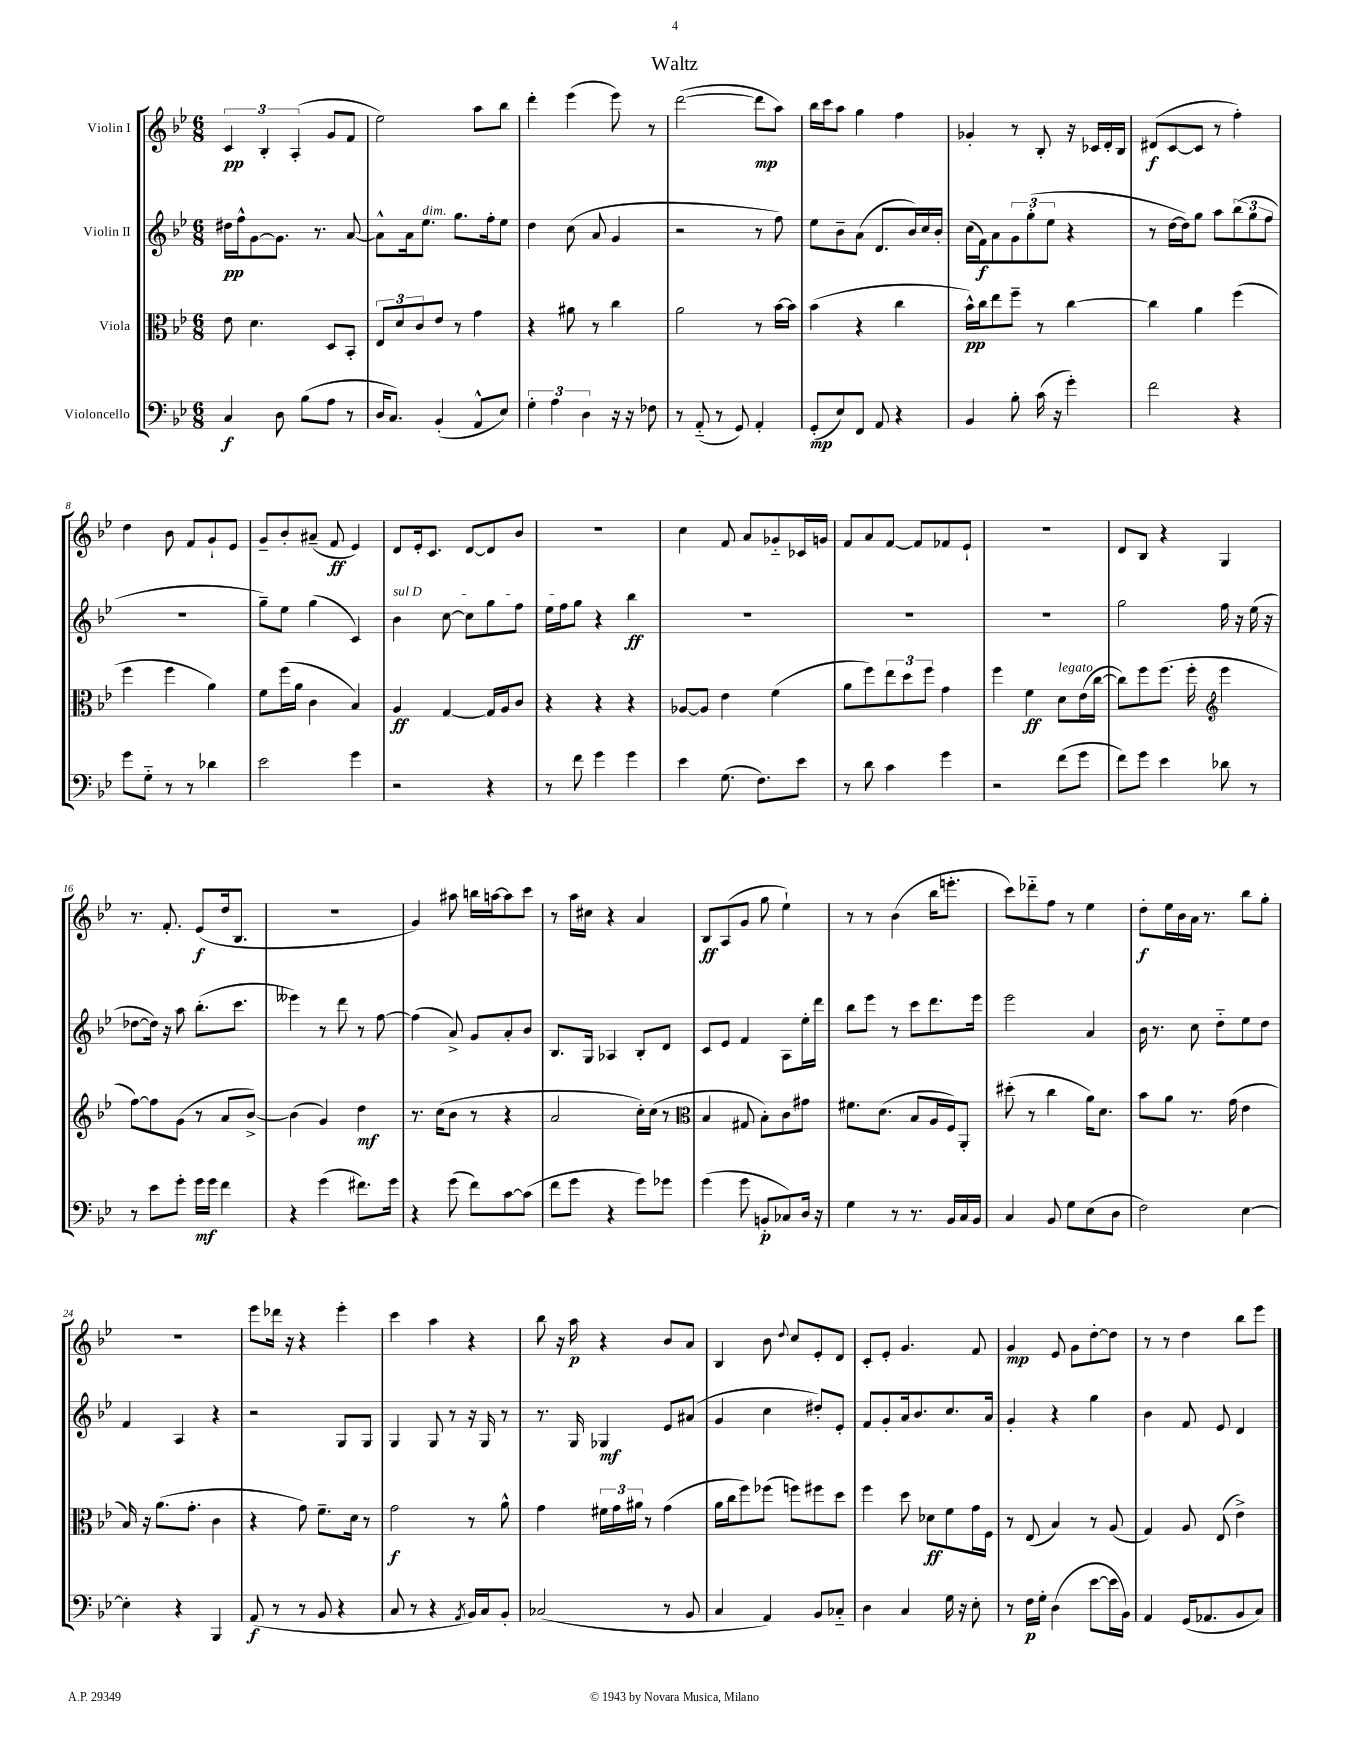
\header { title = "Waltz" }
<<
\new StaffGroup <<
\new Staff = "s0" \with { instrumentName = "Violin I" } {
    \clef treble \key bes \major \numericTimeSignature \time 6/8
    \tuplet 3/2 { c'4\pp bes4-. a4-.( } g'8 f'8 |
    ees''2) a''8 bes''8 |
    d'''4-. ees'''4( ees'''8) r8 |
    d'''2~( d'''8\mp a''8) |
    bes''16 c'''16 a''8 g''4 f''4 |
    ges'4-. r8 bes8-. r16 ces'16 d'16-. bes16 |
    dis'8\f( c'8~ c'8 r8 f''4-.) |
    d''4 bes'8 f'8 g'8-! ees'8 |
    g'8-- bes'8-. ais'8--( f'8\ff ees'4) |
    d'8 ees'16-. c'8. d'8~ d'8 bes'8 |
    R2. |
    c''4 f'8 a'8 ges'8-_ ces'16 g'16 |
    f'8 a'8 f'8~ f'8 fes'8 ees'8-! |
    R2. |
    d'8 bes8 r4 g4 |
    r8. f'8.-. ees'8\f( d''16 bes8. |
    R2. |
    g'4) ais''8 b''16 a''16~ a''8 c'''8 |
    r8 a''16 cis''16 r4 a'4 |
    bes8\ff a8( g'8 g''8 ees''4-!) |
    r8 r8 bes'4( bes''16 e'''8.-. |
    c'''8) des'''8-_ f''8 r8 ees''4 |
    d''8-.\f ees''16 bes'16 a'16 r8. bes''8 g''8-. |
    R2. |
    ees'''8 des'''16 r16 r4 ees'''4-. |
    c'''4 a''4 r4 |
    bes''8 r16 a''16\p r4 bes'8 a'8 |
    bes4 bes'8 \appoggiatura { d''8 } c''8 ees'8-. d'8 |
    c'8-. ees'8-. g'4. f'8 |
    g'4\mp ees'8 g'8 d''8~-. d''8 |
    r8 r8 d''4 bes''8 ees'''8 \bar "|." |
}
\new Staff = "s1" \with { instrumentName = "Violin II" } {
    \clef treble \key bes \major \numericTimeSignature \time 6/8
    dis''16\pp f''16-^ g'8~ g'8. r8. a'8~ |
    a'8-^ a'16 ees''8.^\markup { \italic "dim." } g''8. f''16-. ees''8 |
    d''4 c''8( a'8 g'4 |
    r2 r8 f''8) |
    ees''8 bes'8-- a'8( d'8. bes'16) c''16 bes'16-. |
    c''16( f'16\f) a'8 \tuplet 3/2 { g'8 g''8-.( ees''8 } r4 |
    r8 d''16~ d''16) g''8 a''8 \tuplet 3/2 { bes''8( g''8 f''8 } |
    r2. |
    g''8--) ees''8 g''4( c'4) |
    \once \override TextSpanner.bound-details.left.text = \markup { \italic "sul D" } bes'4\startTextSpan c''8~ c''8 g''8 f''8 |
    ees''16 f''16 g''8\stopTextSpan r4 bes''4\ff |
    R2. |
    R2. |
    R2. |
    g''2 f''16 r16 ees''16( r16 |
    des''8~ des''16) r16 a''8 bes''8.-.( c'''8. |
    eeses'''4) r8 d'''8 r8 f''8~ |
    f''4( a'8->) g'8 a'8-. bes'8 |
    bes8. g16 aes4 bes8-. d'8 |
    c'8 ees'8 f'4 a8 ees''16-. d'''16 |
    bes''8 ees'''8 r8 c'''8 d'''8. ees'''16 |
    ees'''2 a'4 |
    bes'16 r8. c''8 d''8-_ ees''8 d''8 |
    f'4 a4 r4 |
    r2 g8 g8 |
    g4 g8 r8 r16 g16 r8 |
    r8. g16 ges4\mf ees'8 ais'8( |
    g'4 c''4 dis''8-.) ees'8-. |
    f'8 g'8-. a'16 bes'8. c''8. a'16 |
    g'4-. r4 g''4 |
    bes'4 f'8 ees'8 d'4 \bar "|." |
}
\new Staff = "s2" \with { instrumentName = "Viola" } {
    \clef alto \key bes \major \numericTimeSignature \time 6/8
    ees'8 d'4. d8 bes,8-. |
    \tuplet 3/2 { ees8 d'8 c'8 } ees'8 r8 g'4 |
    r4 ais'8 r8 c''4 |
    a'2 r8 bes'16~ bes'16 |
    bes'4( r4 c''4 |
    bes'16-^\pp) c''16 ees''8 f''8-- r8 c''4~ |
    c''4 a'4 f''4( |
    f''4 f''4 a'4) |
    f'8 f''16( a'16 c'4 bes4) |
    a4\ff g4~ g16 a16 c'8 |
    r4 r4 r4 |
    aes8~ aes8 ees'4 f'4( |
    a'8 f''8) \tuplet 3/2 { ees''8 d''8 f''8 } g'4 |
    f''4 f'4\ff d'8^\markup { \italic "legato" } ees'16( c''16~ |
    c''8) f''8 f''8.( f''16-. \clef treble ees'''4 |
    f''8~) f''8 g'8( r8 a'8 bes'8~->) |
    bes'4( g'4) d''4\mf |
    r8. c''16( bes'8 r8 r4 |
    a'2 c''16-.) c''16( r8 |
    \clef alto bes4 gis8 bes8-.) c'8 gis'8 |
    fis'8. d'8.( bes8 a16 f16) a,8-. |
    dis''8-.( r8 c''4 a'16) d'8. |
    bes'8 a'8 r8. g'16( ees'4 |
    bes16) r16 a'8.( g'8.-. c'4 |
    r4 g'8) f'8.-- d'16 r8 |
    g'2\f r8 a'8-^ |
    g'4 \tuplet 3/2 { fis'16 g'16 ais'16 } r8 g'4( |
    a'16 c''16 f''8) fes''8( f''8) fis''8 d''8 |
    f''4 d''8 des'8\ff f'8 g'16 f16 |
    r8 ees8( bes4) r8 a8( |
    g4) a8 ees8( ees'4->) \bar "|." |
}
\new Staff = "s3" \with { instrumentName = "Violoncello" } {
    \clef bass \key bes \major \numericTimeSignature \time 6/8
    c4\f d8 bes8( a8 r8 |
    d16 c8.) bes,4-.( a,8-^ ees8) |
    \tuplet 3/2 { g4-. a4 d4 } r16 r16 fes8 |
    r8 a,8-_( r8 g,8) a,4-. |
    g,8-.\mp( ees8) f,8 a,8 r4 |
    bes,4 bes8-. c'16( r16 g'4-.) |
    f'2 r4 |
    g'8 g8-_ r8 r8 des'4 |
    ees'2 g'4 |
    r2 r4 |
    r8 f'8 g'4 g'4 |
    ees'4 g8.( f8.) ees'8 |
    r8 d'8 c'4 g'4 |
    r2 f'8( g'8 |
    f'8) g'8 ees'4 des'8 r8 |
    r8 ees'8 g'8-. g'16\mf g'16 f'4 |
    r4 g'4( fis'8.) g'16 |
    r4 g'8( f'8) c'8~ c'8( |
    f'8 g'8 r4 g'8) ges'8 |
    g'4( g'8 b,8-.\p ces8) d16 r16 |
    g4 r8 r8. bes,16 c16 bes,16 |
    c4 bes,8 g8 ees8( d8 |
    f2) ees4~ |
    ees4-. r4 bes,,4 |
    a,8\f( r8 r8 bes,8 r4 |
    c8 r8 r4 \acciaccatura { a,8 } bes,16) c16 bes,8-. |
    ces2( r8 bes,8 |
    c4 a,4) bes,8 ces8-_ |
    d4 c4 g16 r16 ees8-. |
    r8 f16\p g16-. d4( ees'8~ ees'16 bes,16) |
    a,4 g,16( aes,8. bes,8 c8) \bar "|." |
}
>>
>>
